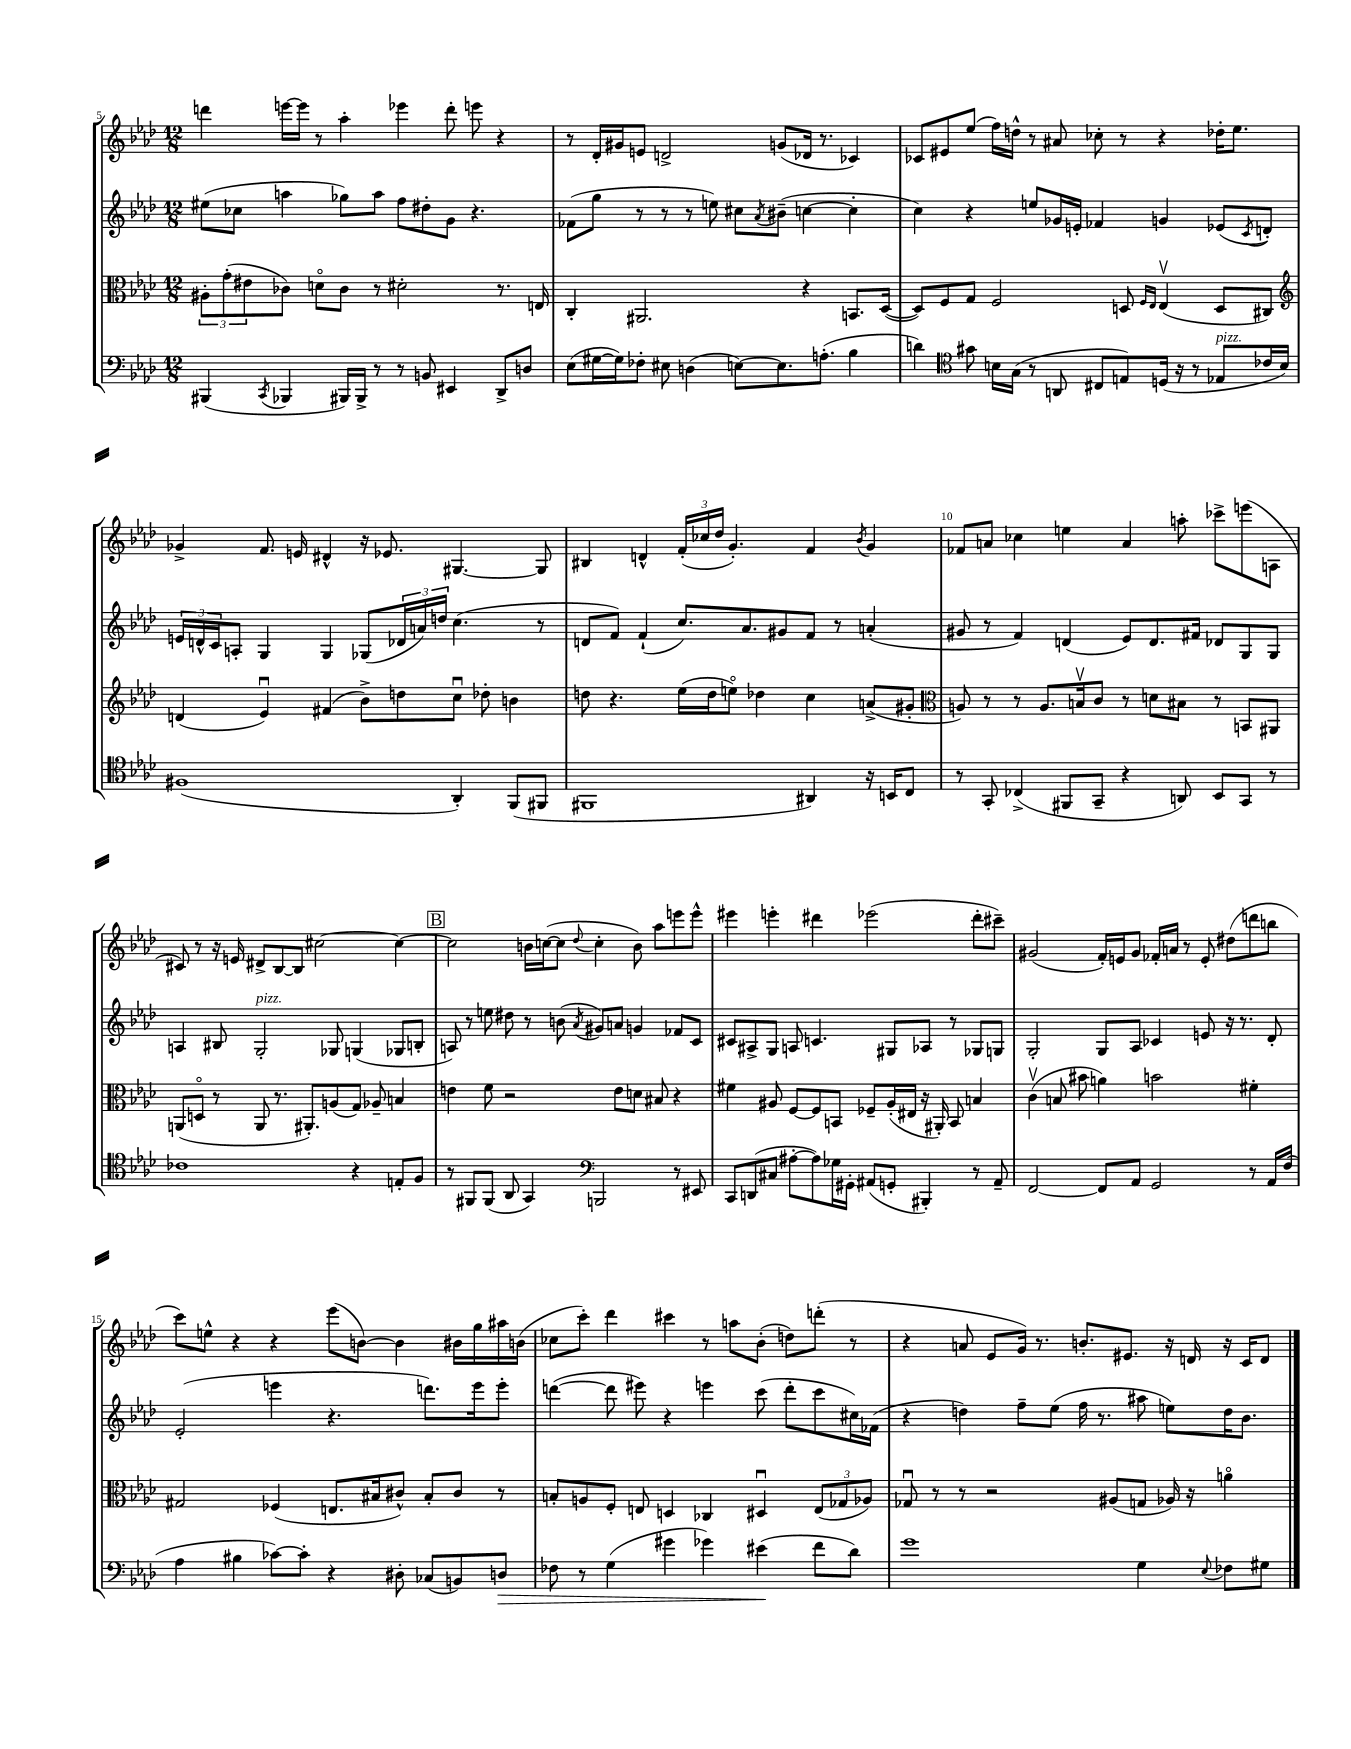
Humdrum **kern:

**kern	**kern	**kern	**kern
*staff4	*staff3	*staff2	*staff1
*clefF4	*clefC3	*clefG2	*clefG2
*k[b-e-a-d-]	*k[b-e-a-d-]	*k[b-e-a-d-]	*k[b-e-a-d-]
*M12/8	*M12/8	*M12/8	*M12/8
(4BBB#	12A#'	(8ee#	4ddd
.	(12g'	.	.
.	.	8cc-	.
.	12e#	.	.
8qCC	.	.	.
4BBB-	8c-)	4aa	[16eee
.	.	.	16eee]
.	8do	.	8r
16BBB#)	8c-	8gg-)	4aa-'
16BBB#^	.	.	.
8r	8r	8aa	.
8r	2d#'	8ff	4eee-
8BB	.	8dd#'	.
4EE#	.	8g	8ddd'
.	.	4.r	8eee
8DD-^	8.r	.	4r
8D	.	.	.
.	16E	.	.
=	=	=	=
(8E-	4C'	(8f-	8r
[16G#	.	8gg	16d-'
16G#])	.	.	16g#
8F-'	2.AA#	8r	8e
8E#	.	8r	2d^
(4D	.	8r	.
.	.	8ee)	.
[8E)	.	8cc#	.
.	.	8qa-	.
8.E]	.	(8b#~	(8g
.	4r	[4cc	16d-
(8.A'	.	.	8.r
4B-	8.BB	4cc']	4c-)
.	([16D-	.	.
=	=	=	=
4d)	8D-])	4cc)	8c-
.	8F	.	8e#
*clefC4	*	*	*
8g#	8G	4r	(8ee-
16B	2F	.	16ff)
(16G	.	.	16dd^^
8r	.	8ee	8r
8AA	.	16g-	8a#
.	.	16e'	.
8C#	.	4f-	8cc-'
8E)	8D	.	8r
.	16qqF	.	.
.	16qqE-	.	.
(16D	(4E-v	4g	4r
16r	.	.	.
8r	.	.	.
8E-	8D	(8e-	16dd-'
.	.	.	8.ee-
.	.	8qc	.
16c-	8C#)	8d')	.
16B)	.	.	.
=	=	=	=
*	*clefG2	*	*
(1F#	(4d	24e	4g-^
.	.	24d^^	.
.	.	24c	.
.	.	8A'	.
.	4e-u)	4G	8.f
.	.	.	16e
.	(4f#	4G	4d#^^
.	8b-^)	(8G-	16r
.	.	.	8.e-
.	8dd	24d-	.
.	.	24a)	.
.	.	24dd	.
4AA-')	8ccu	(4.cc	[4.G#
.	8dd-'	.	.
(8FF	4b	.	.
8FF#	.	8r	8G#]
=	=	=	=
1FF#	8dd	8d	4B#
.	4.r	8f)	.
.	.	(4f`	4d^^
.	(16ee-	8.cc)	(24f'
.	.	.	24cc-
.	16dd	.	.
.	.	.	24dd-
.	8eeo)	.	4.g')
.	.	8.a-	.
.	4dd-	.	.
.	.	8g#	.
4AA#)	4cc	8f	4f
.	.	8r	.
.	.	.	8qb-
16r	(8a^	(4a'	4g
16BB	.	.	.
8C	8g#'	.	.
=	=	=	=
*	*clefC3	*	*
8r	8A)	8g#	8f-
8GG'	8r	8r	8a
(4C-^	8r	4f)	4cc-
.	8.A	.	.
8FF#	.	(4d	4ee
.	16Bv	.	.
8GG~	8c	.	.
4r	8r	8e-)	4a
.	8d	8.d	.
8AA)	8B#	.	8aa'
.	.	16f#	.
8BB-	8r	8d-	8ccc-^
8GG	8BB	8G	(8eee
8r	8AA#	8G	8A
=	=	=	=
1c-	(8AA	4A	8c#)
.	8Do	.	8r
.	8r	8B#	16r
.	.	.	16e
.	8AA	2G'	8d#^
.	8.r	.	[8B-
.	.	.	8B-]
.	8.AA#')	.	.
.	.	.	[2cc#
.	(8A	8G-	.
4r	8G)	(4G	.
.	8A-~	.	.
8E'	4B	8G-	4cc#_
8F	.	8B'	.
=	=	=	=
8r	4e	8A)	2cc#]
8FF#	.	8r	.
(8FF#	8f	8ee	.
8AA-	2r	8dd#	.
4GG)	.	8r	16b
.	.	.	([16cc
.	.	(8b	8cc]
*clefF4	*	*	*
.	.	8qa-	8qqdd-
2BBB	.	8g#)	4cc'
.	8e	8a	.
.	8d	4g	8b)
.	8B#	.	8aa-
8r	4r	8f-	8eee
8EE#	.	8c	8eee^^
=	=	=	=
8CC	4f#	8c#	4eee#
(8DD	.	8A#^	.
8C#	8A#	8G	4eee'
[8A#'	[8F	8A	.
8A#])	8F]	4.c	4ddd#
16G-	8BB	.	.
16GG#'	.	.	.
(8AA#	8F-~	.	(2eee-
8GG'	(16A#'	8G#	.
.	16E#	.	.
4BBB#')	16r	8A-	.
.	16AA#')	.	.
.	8BB	8r	.
8r	4B	8G-	8ddd#'
8AA#~	.	8G	8ccc#~)
=	=	=	=
[2FF	(4cv	2G'	(2g#
.	8B	.	.
.	8b#	.	.
8FF]	4a)	8G	16f')
.	.	.	16e
8AA-	.	8A-	8g#
2GG	2b	4c-	16f-'
.	.	.	16a
.	.	.	8r
.	.	8e	8e'
.	.	16r	(8dd#
.	.	8.r	.
8r	4f#'	.	8ddd
16AA-	.	8d-'	8bb
(16F	.	.	.
=	=	=	=
4A-	2G#	(2e-'	8ccc)
.	.	.	8ee^^
4B#	.	.	4r
[8c-)	(4F-	4eee	4r
8c-']	.	.	.
4r	8.E	4.r	(8eee-
.	.	.	[8b)
.	16B#	.	.
8D#'	8c#^^)	.	4b]
(8C-	8B#'	8.ddd)	.
8BB)	8c#	.	16b#
.	.	16eee	16gg
8D	8r	8eee'	16aa#
.	.	.	(16b
=	=	=	=
8F-	8B'	([4ddd	8cc-
8r	8A	.	8ccc')
(4G	8F'	8ddd]	4ddd-
.	8E	8eee#)	.
4g#	4D	4r	4ccc#
4g-)	4C-	4eee	8r
.	.	.	8aa
(4e#	4D#u	(8ccc	(8b-'
.	.	8ddd'	8dd)
8f	(12E	8ccc	(8ddd'
.	12G-	.	.
8d-)	.	16cc#)	8r
.	12A-)	.	.
.	.	(16f-	.
=	=	=	=
1g	8G-u	4r	4r
.	8r	.	.
.	8r	4dd)	8a
.	2r	.	8e-
.	.	8ff~	16g)
.	.	.	8.r
.	.	(8ee-	.
.	.	16ff	8.b'
.	.	8.r	.
.	(8A#	.	.
.	.	.	8.e#
4G	8G	8aa#	.
.	16A-)	8ee)	16r
.	16r	.	16d
8qqE-	.	.	.
8F-	4ao	16dd	16r
.	.	8.b-	16c
8G#	.	.	8d
==	==	==	==
*-	*-	*-	*-
